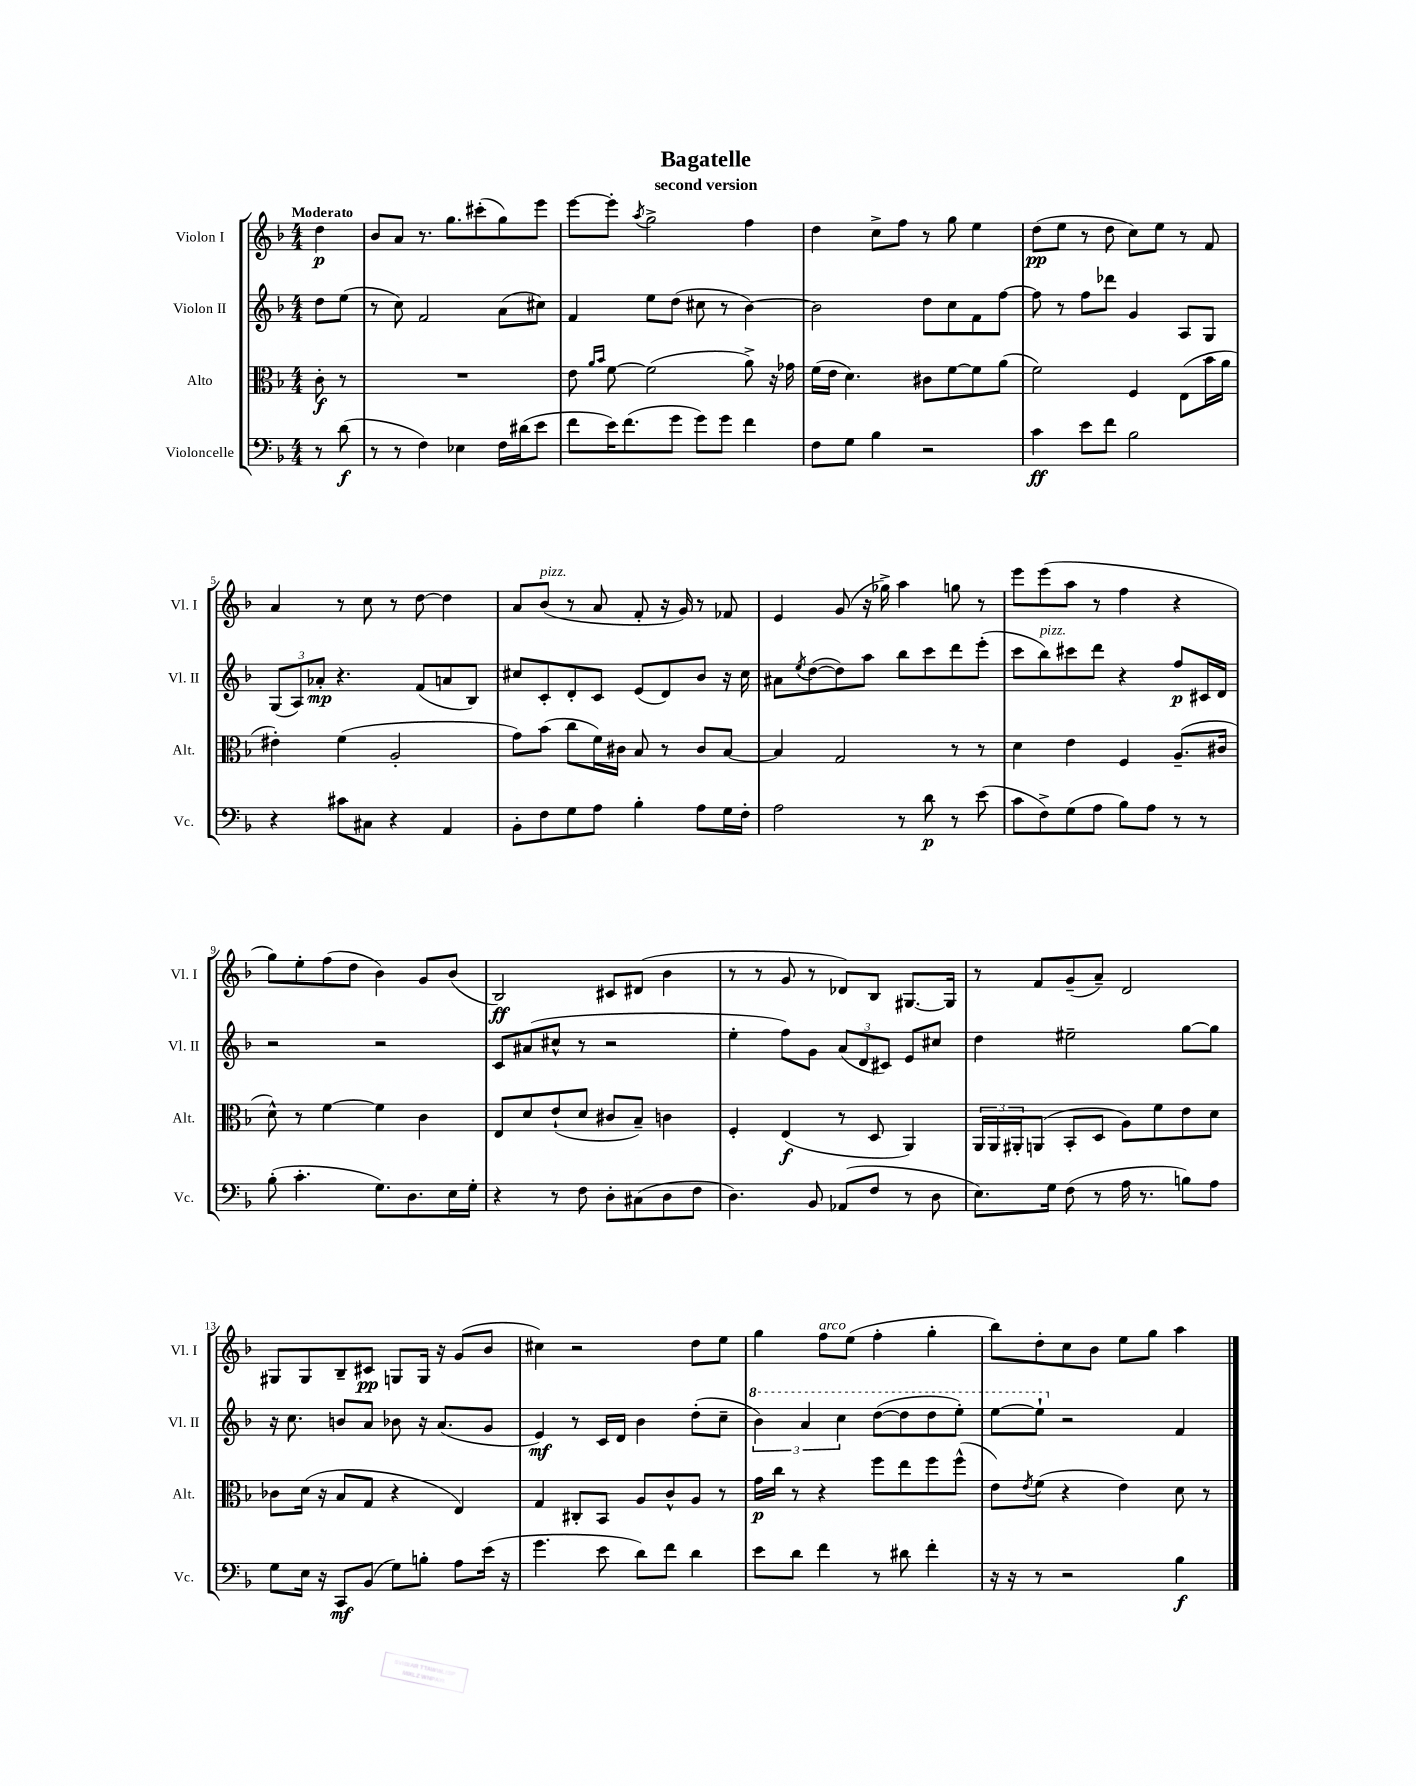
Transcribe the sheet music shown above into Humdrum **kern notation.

**kern	**kern	**kern	**kern
*staff4	*staff3	*staff2	*staff1
*clefF4	*clefC3	*clefG2	*clefG2
*k[b-]	*k[b-]	*k[b-]	*k[b-]
*M4/4	*M4/4	*M4/4	*M4/4
8r	8c'\	8dd\L	4dd\
(8d\	8r	(8ee\J	.
=	=	=	=
8r	1r	8r	8b-/L
8r	.	8cc\)	8a/J
4F\)	.	2f/	8.r
.	.	.	8.gg\L
4E-\	.	.	.
.	.	.	(8ccc#'\
16F\LL	.	(8a\L	8gg\)
(16d#\J	.	.	.
8e\J	.	8cc#\J)	8eee\J
=	=	=	=
8f\L	8e\	4f/	[8eee\L
.	16qqa/LL	.	.
.	16qqb-/JJ	.	.
16e\K)	[8f\	.	8eee'\]J
(8.f\	.	.	.
.	.	.	8qaa/
.	(2f\]	8ee\L	2gg^\
8g\J	.	(8dd\J	.
8g\L)	.	8cc#\	.
8g\J	.	8r	.
4f\	8a^\)	[4b-\)	4ff\
.	16r	.	.
.	16g-\	.	.
=	=	=	=
8F\L	(16f\LL	2b-\]	4dd\
.	16e\JJ	.	.
8G\J	4.d\)	.	.
4B-\	.	.	8cc^\L
.	.	.	8ff\J
2r	8c#\L	8dd\L	8r
.	[8f\	8cc\	8gg\
.	8f\]	8f\	4ee\
.	(8a\J	[8ff\J	.
=	=	=	=
4c\	2f\)	8ff\]	(8dd\L
.	.	8r	8ee\J
8e\L	.	8ff\L	8r
8f\J	.	8ddd-\J	8dd\
2B-\	4F/	4g/	8cc\L)
.	.	.	8ee\J
.	(8E\L	8A/L	8r
.	16b-\L	8G/J	8f/
.	16a\JJ	.	.
=	=	=	=
4r	4e#'\)	(12G/L	4a/
.	.	12A/)	.
.	.	12a-'/J	.
8c#\L	(4f\	4.r	8r
8C#\J	.	.	8cc\
4r	2A'/	.	8r
.	.	(8f/L	[8dd\
4AA/	.	8a/	4dd\]
.	.	8B-/J)	.
=	=	=	=
8BB-'\L	8g\L)	8cc#/L	8a/L
8F\	(8b-\J	8c'/	(8b-/J
8G\	8cc\L	8d'/	8r
8A\J	16f\L)	8c/J	8a/
.	16c#\JJ	.	.
4B-'\	8B-/	(8e/L	8f'/
.	8r	8d/)	16r
.	.	.	16g/)
8A\L	8c#/L	8b-/J	8r
16G\L	[8B-/J	16r	8f-/
16F'\JJ	.	16cc#\	.
=	=	=	=
2A\	4B-/]	8a#\L	4e/
.	.	8qee/	.
.	.	([8dd\	.
.	2G/	8dd\])	(8g/
.	.	8aa\J	16r
.	.	.	16gg-^\)
8r	.	8bb-\L	4aa\
8d\	.	8ccc\	.
8r	8r	8ddd\	8gg\
(8e\	8r	(8eee'\J	8r
=	=	=	=
8c\L	4d\	8ccc\L	8eee\L
8F^\)	.	8bb-\)	(8eee\
(8G\	4e\	8ccc#\	8aa\J
8A\J	.	8ddd\J	8r
8B-\L)	4F/	4r	4ff\
8A\J	.	.	.
8r	(8.A~/L	8ff/L	4r
8r	.	16c#/L	.
.	16c#/Jk	16d/JJ	.
=	=	=	=
(8B-'\	8d^^\)	2r	8gg\L)
4.c'\	8r	.	8ee'\
.	[4f\	.	(8ff\
.	.	.	8dd\J
8.G\L)	4f\]	2r	4b-\)
8.D\	.	.	.
.	4c\	.	8g/L
16E\L	.	.	(8b-/J
16G'\JJ	.	.	.
=	=	=	=
4r	8E/L	8c/L	2B-/)
.	8d/	(8a#/	.
8r	(8e`/	8cc#^^/J	.
8F\	8d/J	8r	.
8D'\L	8c#/L	2r	8c#/L
(8C#\	8B-~/J)	.	(8d#/J
8D\	4c\	.	4b-\
8F\J	.	.	.
=	=	=	=
4.D\)	4F'/	4ee'\	8r
.	.	.	8r
.	(4E/	8ff\L)	8g/
8BB-/	.	8g\J	8r
(8AA-/L	8r	(12a/L	8d-/L)
.	.	12d/	.
8F/J	8D/	.	8B-/J
.	.	12c#/J)	.
8r	4AA/)	8e/L	[8.G#/L
8D\	.	8cc#/J	.
.	.	.	16G#/]Jk
=	=	=	=
8.E\L)	24AA/LL	4dd\	8r
.	24AA/	.	.
.	24AA#'/J	.	.
.	(8AA/J	.	8f/L
16G\Jk	.	.	.
(8F\	8BB-'/L	2ee#~\	(8g~/
8r	8D/J	.	8a~/J)
16A\	8A\L)	.	2d/
8.r	.	.	.
.	8f\	.	.
8B\L)	8e\	[8gg\L	.
8A\J	8d\J	8gg\]J	.
=	=	=	=
8G\L	8c-\L	16r	8G#/L
.	.	8.cc\	.
16E\Jk	(16d\Jk	.	8G#/
16r	16r	.	.
8CC/L	8B-/L	8b/L	8B-~/
(8BB-/J	8G/J	8a/J	8c#/J
8G\L)	4r	8b-\	8G/L
8B'\J	.	16r	16G/Jk
.	.	(8.a/L	16r
8A\L	4E/)	.	(8g/L
(16e\Jk	.	8g/J	8b-/J
16r	.	.	.
=	=	=	=
4.g\	4G/	4e/)	4cc#\)
.	8C#'/L	8r	2r
8e\	8BB-/J	16c/LL	.
.	.	16d/JJ	.
8d\L)	8A/L	4b-\	.
8f\J	8c^^/	.	.
4d\	8A/J	(8dd'\L	8dd\L
.	8r	8cc~\J	8ee\J
=	=	=	=
8e\L	16g\LL	6bb-\)	4gg\
.	16cc\JJ	.	.
8d\J	8r	.	.
.	.	6aa/	.
4f\	4r	.	8ff\L
.	.	6ccc\	.
.	.	.	(8ee\J
8r	8ff\L	([8ddd\L	4ff'\
8d#\	8ee\	8ddd\]	.
4f'\	8ff\	8ddd\	4gg'\
.	(8ff^^\J	8eee'\J)	.
=	=	=	=
16r	8e\L)	[8eee\L	8bb-\L)
16r	.	.	.
.	8qe/	.	.
8r	(8f\J	8eee`\]J	8dd'\
2r	4r	2r	8cc\
.	.	.	8b-\J
.	4e\)	.	8ee\L
.	.	.	8gg\J
4B-\	8d\	4f/	4aa\
.	8r	.	.
==	==	==	==
*-	*-	*-	*-
